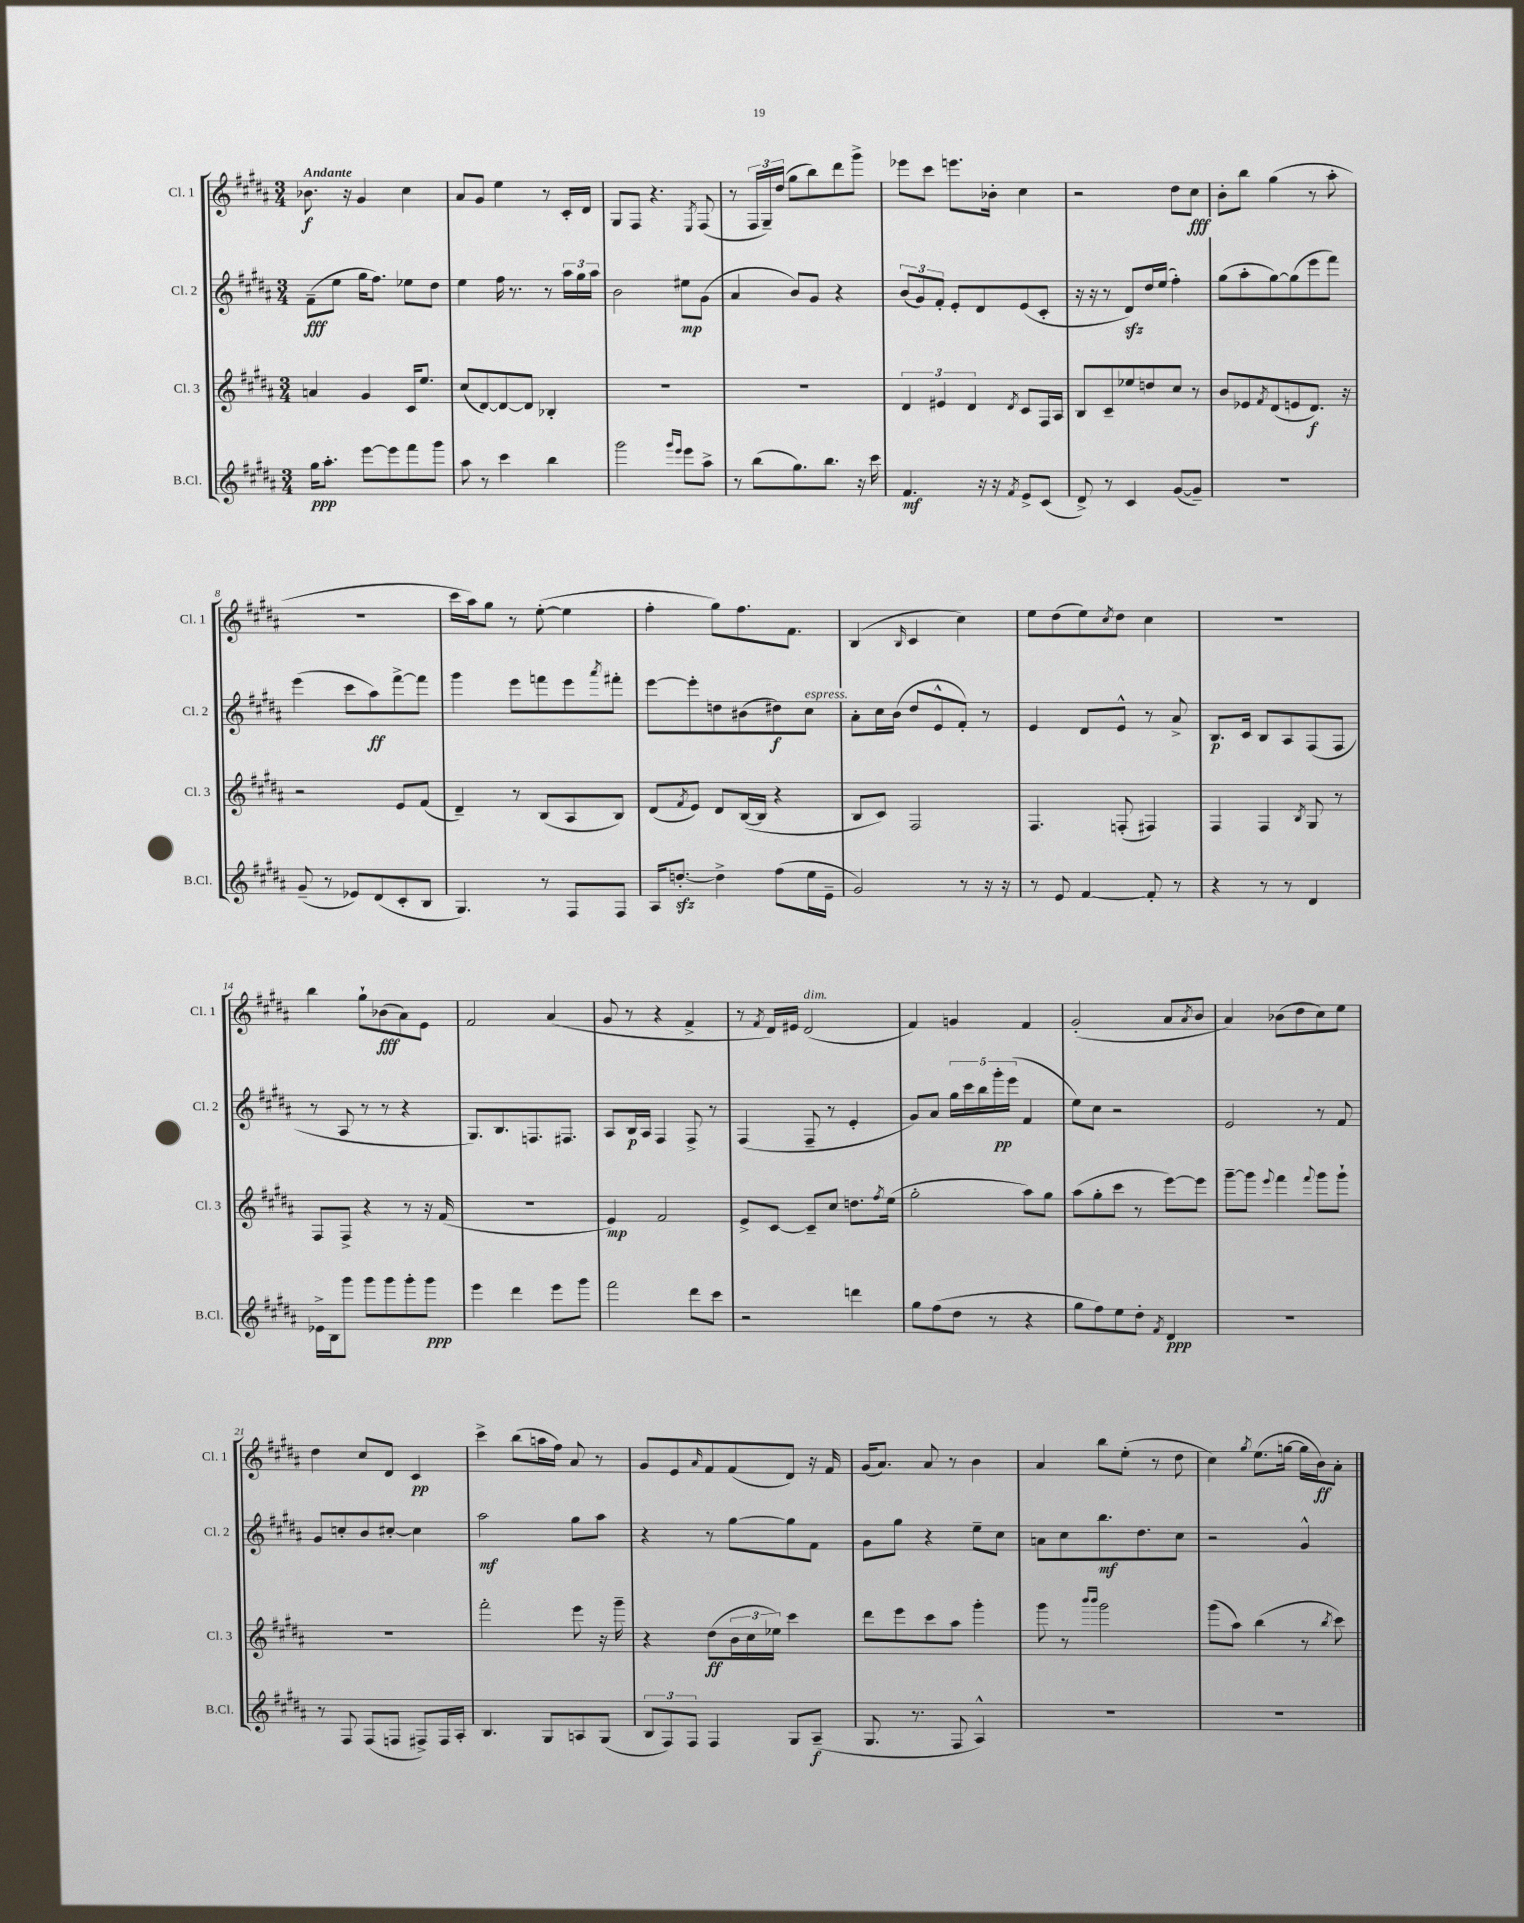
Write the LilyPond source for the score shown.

<<
\new StaffGroup <<
\new Staff = "s0" \with { instrumentName = "Cl. 1" shortInstrumentName = "Cl. 1" } {
    \clef treble \key b \major \numericTimeSignature \time 3/4 \tempo "Andante"
    bes'8.\f r16 gis'4 cis''4 |
    ais'8 gis'8 e''4 r8 cis'16-. dis'16 |
    gis8 fis8 r4. \acciaccatura { e8 } fis8( |
    r8 \tuplet 3/2 { fis16 gis16--) dis''16( } gis''8 b''8) dis'''8 gis'''8-> |
    ees'''8 cis'''8 e'''8. bes'16-. cis''4 |
    r2 dis''8 cis''8\fff |
    b'8-. b''8 gis''4( r8 ais''8-. |
    R2. |
    cis'''16 ais''16) gis''8 r8 e''8~-.( e''4 |
    fis''4-. gis''8) fis''8. fis'8. |
    b4( \grace { b16 } cis'4 cis''4) |
    e''8 dis''8( e''8) \acciaccatura { cis''8 } dis''8 cis''4 |
    R2. |
    b''4 gis''8-! bes'8\fff( ais'8) e'8 |
    fis'2 ais'4( |
    gis'8 r8 r4 fis'4-> |
    r8 \acciaccatura { fis'8 } dis'16) eis'16 dis'2^\markup { \italic "dim." }( |
    fis'4) g'4 fis'4 |
    gis'2-.( ais'8 \acciaccatura { ais'8 } b'8 |
    ais'4) bes'8( dis''8 cis''8) e''8 |
    dis''4 cis''8 dis'8 cis'4\pp |
    cis'''4-> b''8( a''16 fis''16) ais'8 r8 |
    gis'8 e'8 \grace { ais'16 } fis'8 fis'8( dis'8) r16 fis'16 |
    gis'16( ais'8.) ais'8 r8 b'4 |
    ais'4 b''8 e''8-.( r8 dis''8 |
    cis''4) \acciaccatura { gis''8 } e''8.( g''16~ g''16 b'16\ff) ais'8-. \bar "|." |
}
\new Staff = "s1" \with { instrumentName = "Cl. 2" shortInstrumentName = "Cl. 2" } {
    \clef treble \key b \major \numericTimeSignature \time 3/4
    fis'8--\fff( e''8 gis''16 fis''8.) ees''8 dis''8 |
    e''4 fis''16 r8. r8 \tuplet 3/2 { ais''16 gis''16 ais''16 } |
    b'2 eis''8\mp gis'8( |
    ais'4 b'8) gis'8 r4 |
    \tuplet 3/2 { b'8( gis'8) fis'8-. } e'8-. dis'8 e'8( cis'8-. |
    r16 r16 r8 dis'8\sfz) dis''16 e''16( fis''4-.) |
    gis''8( ais''8-. gis''8~) gis''8( e'''8 fis'''8) |
    e'''4( cis'''8 ais''8\ff) fis'''8~-> fis'''8 |
    gis'''4 e'''8 f'''8 e'''8 \acciaccatura { ais'''8 } fis'''8-. |
    e'''8~ e'''8-. d''8 bis'8( dis''8\f) cis''8^\markup { \italic "espress." } |
    ais'8-. cis''16 b'16( dis''8 e'8-^ fis'8-.) r8 |
    e'4 dis'8 e'8-^ r8 ais'8-> |
    b8.\p cis'16 b8 ais8 fis8( fis8 |
    r8 ais8 r8 r8 r4 |
    gis8.) b8. f8. fis8. |
    ais8 b16\p ais16 fis4 fis8-> r8 |
    fis4( fis8-- r8 e'4-. |
    gis'8) ais'8 \tuplet 5/4 { gis''16 cis'''16 b''16 gis'''16-.\pp e'''16( } fis'4 |
    e''8) cis''8 r2 |
    e'2 r8 fis'8 |
    gis'8 c''8-. b'8 cis''8~-. cis''4 |
    ais''2\mf gis''8 ais''8 |
    r4 r8 gis''8~ gis''8 fis'8 |
    gis'8 gis''8 r4 e''8-- cis''8 |
    a'8 cis''8 b''8.\mf dis''8. cis''8 |
    r2 gis'4-^ \bar "|." |
}
\new Staff = "s2" \with { instrumentName = "Cl. 3" shortInstrumentName = "Cl. 3" } {
    \clef treble \key b \major \numericTimeSignature \time 3/4
    a'4 gis'4 cis'16 e''8. |
    cis''8( dis'8~) dis'8~ dis'8 bes4-. |
    R2. |
    R2. |
    \tuplet 3/2 { dis'4 eis'4 dis'4 } \acciaccatura { dis'8 } cis'8 fis16 ais16 |
    b8 cis'8-- ees''8 d''8 cis''8 r8 |
    b'8 ees'8 \acciaccatura { fis'8 } dis'8( e'8 dis'8.\f) r16 |
    r2 e'8 fis'8( |
    dis'4--) r8 b8( ais8 b8) |
    dis'8( \acciaccatura { fis'8 } e'8) dis'8 b16~( b16 r4 |
    b8 cis'8) fis2 |
    fis4. f8-.( fis4) |
    fis4 fis4 \acciaccatura { b8 } gis8 r8 |
    fis8 fis8-> r4 r8 r16 fis'16( |
    R2. |
    e'4\mp) fis'2 |
    e'8-> cis'8~ cis'8-- cis''8 d''8. \acciaccatura { fis''8 } e''16( |
    gis''2-. ais''8) gis''8 |
    ais''8( gis''8-. cis'''8 r8 e'''8~) e'''8 |
    gis'''8~-- gis'''8 \appoggiatura { e'''8 } fis'''4 \appoggiatura { fis'''8 } gis'''8 gis'''8-! |
    R2. |
    fis'''2-. e'''8 r16 gis'''16-- |
    r4 dis''8\ff( \tuplet 3/2 { b'16 cis''16 ees''16) } cis'''4 |
    dis'''8 e'''8 cis'''8 ais''8 gis'''4-. |
    gis'''8 r8 \grace { b'''16 b'''16 } gis'''2 |
    gis'''8( ais''8) b''4( r8 \acciaccatura { b''8 } cis'''8) \bar "|." |
}
\new Staff = "s3" \with { instrumentName = "B.Cl." shortInstrumentName = "B.Cl." } {
    \clef treble \key b \major \numericTimeSignature \time 3/4
    gis''16\ppp ais''8.-. e'''8~ e'''8 fis'''8 gis'''8 |
    ais''8 r8 cis'''4 b''4 |
    gis'''2 \grace { gis'''16 e'''16 } e'''8 ais''8-> |
    r8 b''8( gis''8.) b''8. r16 cis'''16 |
    fis'4.\mf r16 r16 \acciaccatura { fis'8 } e'8-> cis'8( |
    dis'8->) r8 cis'4 gis'8~( gis'8--) |
    R2. |
    gis'8--( r8 ees'8) dis'8( cis'8-. b8 |
    gis4.) r8 fis8 fis8 |
    ais16 d''8.~-.\sfz d''4-> fis''8( e''16 e'16-- |
    gis'2) r8 r16 r16 |
    r8 e'8 fis'4~ fis'8-. r8 |
    r4 r8 r8 dis'4 |
    ees'16-> b16 gis'''8 gis'''8 gis'''8 gis'''8-. gis'''8\ppp |
    e'''4 dis'''4 e'''8 gis'''8 |
    fis'''2 dis'''8 cis'''8 |
    r2 d'''4 |
    gis''8 fis''8( dis''8 r8 r4 |
    gis''8 fis''8) e''8 dis''8-. \acciaccatura { fis'8 } dis'4\ppp |
    R2. |
    r8 fis8 fis8( f8 fis8->) fis16 ais16-. |
    b4. gis8 a8 gis8( |
    \tuplet 3/2 { b8 fis8) fis8 } fis4 gis8 ais8--\f( |
    gis8. r8. fis8 ais4-^) |
    R2. |
    R2. \bar "|." |
}
>>
>>
